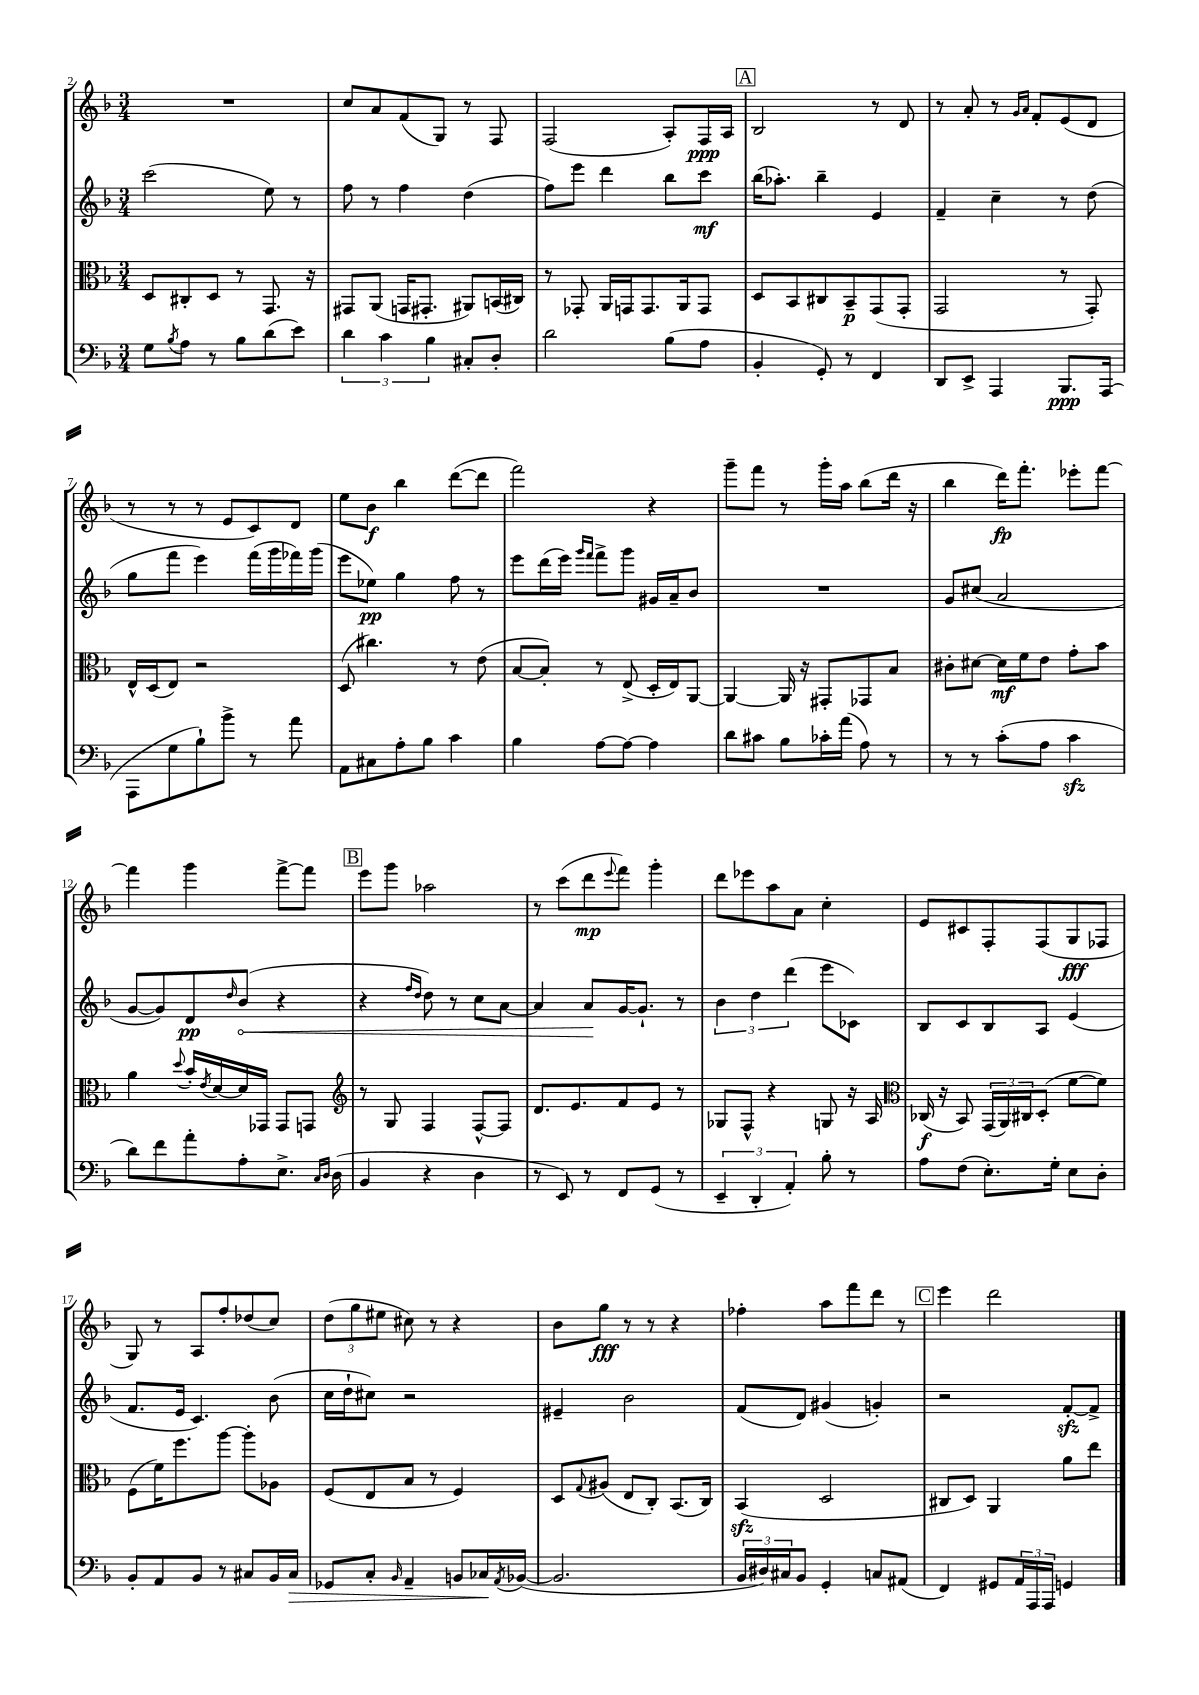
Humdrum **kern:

**kern	**kern	**kern	**kern
*staff4	*staff3	*staff2	*staff1
*clefF4	*clefC3	*clefG2	*clefG2
*k[b-]	*k[b-]	*k[b-]	*k[b-]
*M3/4	*M3/4	*M3/4	*M3/4
8G	8D	(2ccc	2.r
8qB-	.	.	.
8A	8C#'	.	.
8r	8D	.	.
8B-	8r	.	.
(8d	8.GG	8ee)	.
8e)	.	8r	.
.	16r	.	.
=	=	=	=
6d	8GG#	8ff	8cc
.	(8AA	8r	8a
6c	.	.	.
.	16GG	4ff	(8f
.	8.GG#'	.	.
6B-	.	.	.
.	.	.	8G)
8C#'	8AA#)	(4dd	8r
8D'	(16BB	.	8F
.	16C#)	.	.
=	=	=	=
2d	8r	8ff)	(2F
.	8GG-'	8eee	.
.	16AA	4ddd	.
.	16GG	.	.
.	8.GG	.	.
(8B-	.	8bb-	8A')
.	16AA	.	.
8A	8GG	8ccc	16F
.	.	.	16A
=	=	=	=
4BB-'	8D	(16bb-	2B-
.	.	8.aa-')	.
.	8BB-	.	.
8GG')	8C#	4bb-~	.
8r	8BB-~	.	.
4FF	(8GG	4e	8r
.	8GG'	.	8d
=	=	=	=
8DD	2GG	4f~	8r
8EE^	.	.	8a'
4AAA	.	4cc~	8r
.	.	.	16qqg
.	.	.	16qqa
.	.	.	8f'
8.BBB-	8r	8r	(8e
.	8GG')	(8dd	8d
(16AAA	.	.	.
=	=	=	=
8AAA	16E^^	8gg	8r
.	(16D	.	.
8G	8E)	8fff	8r
8B-`)	2r	4eee)	8r
8b-^	.	.	8e
8r	.	(16fff	8c)
.	.	16ggg	.
8a	.	16fff-)	8d
.	.	(16ggg	.
=	=	=	=
8AA	(8D	8eee	8ee
8C#	4.cc#)	8ee-)	8b-
8A'	.	4gg	4bb-
8B-	.	.	.
4c	8r	8ff	([8ddd
.	(8e	8r	8ddd]
=	=	=	=
4B-	[8B-	8eee	2fff)
.	8B-'])	(16ddd	.
.	.	16eee)	.
.	.	16qqggg	.
.	.	16qqfff	.
[8A	8r	8fff^	.
8A_	(8E^	8ggg	.
4A]	16D'	16g#	4r
.	16E)	16a~	.
.	[8AA	8b-	.
=	=	=	=
8d	4AA_	2.r	8ggg~
8c#	.	.	8fff
8B-	16AA]	.	8r
.	16r	.	.
16c-'	8GG#'	.	16ggg'
(16a	.	.	16aa
8A)	8GG-	.	(8bb-
8r	8B-	.	16ddd
.	.	.	16r
=	=	=	=
8r	8c#'	8g	4bb-
8r	[8d#	(8cc#	.
(8c'	16d#]	2a	16ddd)
.	16f	.	8.fff'
8A	8e	.	.
4c	8g'	.	8eee-'
.	8b-	.	[8fff
=	=	=	=
8d)	4a	[8g	4fff]
8f	.	8g])	.
.	8qqdd	.	.
8a'	16b-'	8d	4ggg
.	8qe	.	.
.	[16d	.	.
.	.	16qqdd	.
8A'	16d]	(8b-	.
.	16GG-	.	.
8.E^	8GG-	4r	[8fff^
.	8GG	.	8fff]
16qqC	.	.	.
16qqD	.	.	.
(16D	.	.	.
=	=	=	=
*	*clefG2	*	*
4BB-	8r	4r	8eee
.	8G	.	8ggg
.	.	16qqff	.
.	.	16qqdd	.
4r	4F	8dd)	2aa-
.	.	8r	.
4D	[8F^^	8cc	.
.	8F]	[8a	.
=	=	=	=
8r	8.d	4a]	8r
8EE)	.	.	(8ccc
.	8.e	.	.
8r	.	8a	8ddd
.	.	.	8qqeee
8FF	8f	[16g	8fff)
.	.	8.g`]	.
(8GG	8e	.	4ggg'
8r	8r	8r	.
=	=	=	=
6EE~	8G-	6b-	8ddd
.	8F^^	.	8eee-
6DD'	.	6dd	.
.	4r	.	8aa
6AA')	.	(6ddd	.
.	.	.	8a
8B-'	8G	8eee	4cc'
8r	16r	8c-)	.
.	16A	.	.
=	=	=	=
*	*clefC3	*	*
8A	(16C-	8B-	8e
.	16r	.	.
(8F	8BB-)	8c	8c#
8.E')	(24GG	8B-	8F'
.	24AA)	.	.
.	24C#	.	.
.	(8D'	8A	(8F
16G'	.	.	.
8E	[8f	(4e	8G
8D'	8f])	.	8F-
=	=	=	=
8BB-'	(8F	8.f	8G)
8AA	16f)	.	8r
.	8.ff	16e	.
8BB-	.	4.c)	8A
8r	[8aa	.	8ff'
8C#	8aa']	.	(8dd-
16BB-	8A-	(8b-	8cc)
16C#	.	.	.
=	=	=	=
8GG-	(8F	16cc	(12dd
.	.	16dd`	.
.	.	.	12gg
8C'	8E	8cc#)	.
.	.	.	12ee#
16qqBB-	.	.	.
4AA~	8B-	2r	8cc#)
.	8r	.	8r
8BB	4F)	.	4r
16C-	.	.	.
8qAA	.	.	.
([16BB-	.	.	.
=	=	=	=
2.BB-]	8D	4e#~	8b-
.	8qqG	.	.
.	(8A#	.	8gg
.	8E	2b-	8r
.	8C')	.	8r
.	(8.BB-	.	4r
.	16C)	.	.
=	=	=	=
24BB-	(4BB-	(8f	4ff-'
24D#)	.	.	.
24C#	.	.	.
8BB-	.	8d)	.
4GG'	2D	(4g#	8aa
.	.	.	8fff
8C	.	4g')	8ddd
(8AA#	.	.	8r
=	=	=	=
4FF)	8C#	2r	4eee
.	8D)	.	.
8GG#	4AA	.	2ddd
24AA	.	.	.
24AAA	.	.	.
24AAA	.	.	.
4GG	8a	[8f'	.
.	8ee	8f^]	.
==	==	==	==
*-	*-	*-	*-
